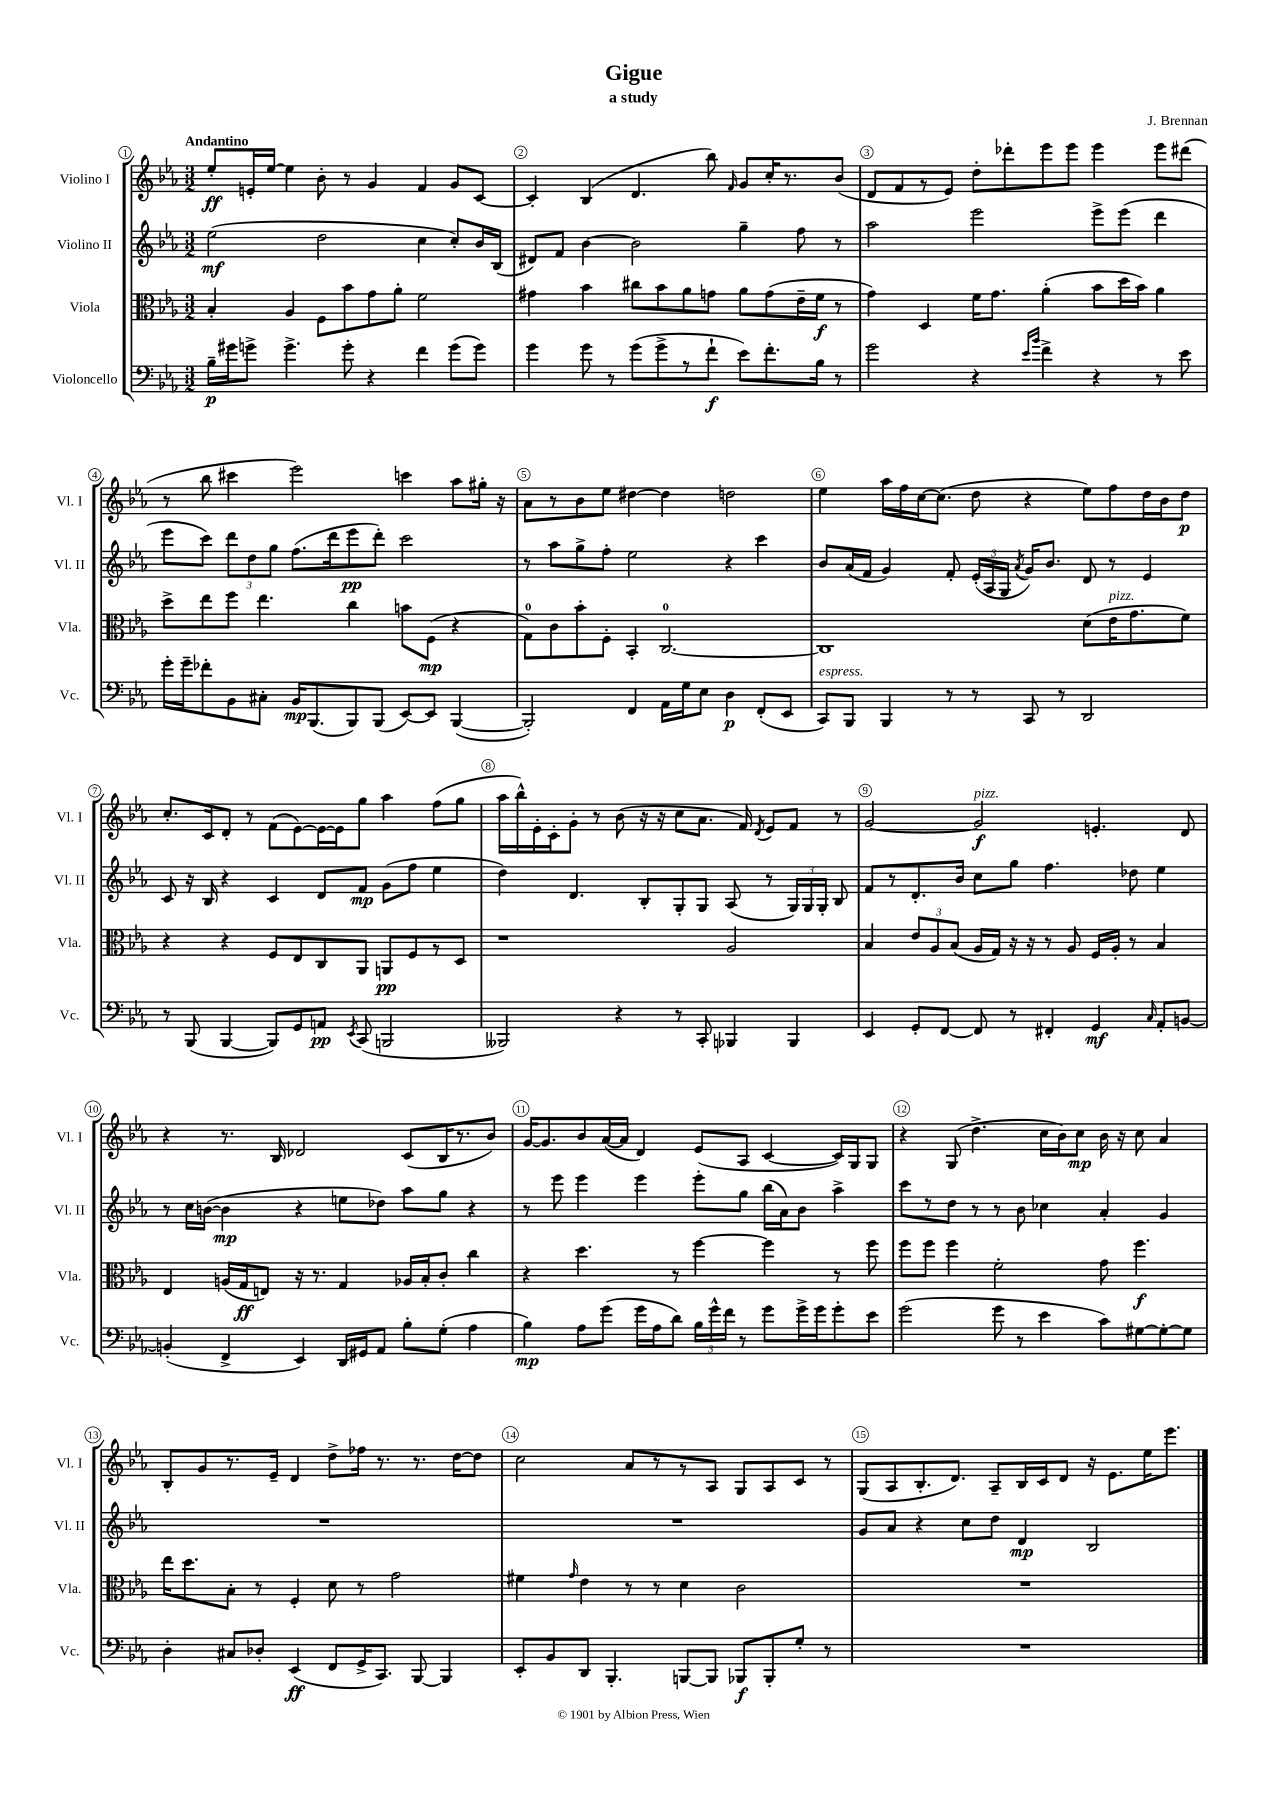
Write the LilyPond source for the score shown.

\header { title = "Gigue" composer = "J. Brennan" subtitle = "a study" }
<<
\new StaffGroup <<
\new Staff = "s0" \with { instrumentName = "Violino I" shortInstrumentName = "Vl. I" } {
    \clef treble \key ees \major \numericTimeSignature \time 3/2 \tempo "Andantino"
    \autoBeamOff ees''8[-.\ff e'16-. ees''16]~ ees''4 bes'8-. r8 g'4 f'4 g'8[ c'8]~ |
    c'4-. bes4( d'4. bes''8) \grace { f'16 } g'8[ c''16-. r8. bes'8]( |
    d'8[ f'8 r8 ees'8]) d''8[-. des'''8-. ees'''8 ees'''8] ees'''4 ees'''8[ dis'''8]( |
    r8 bes''8 cis'''4 ees'''2) c'''4 aes''8[ gis''16]-. r16 |
    aes'8[ r8 bes'8 ees''8] dis''4~ dis''4 d''2 |
    ees''4 aes''16[ f''16 c''16~ c''8.]( d''8 r4 ees''8[) f''8 d''16 bes'16 d''8]\p |
    c''8.[-. c'16 d'8]-. r8 f'8[( ees'8~) ees'16~ ees'16 g''8] aes''4 f''8[( g''8] |
    aes''16[ bes''16-^) ees'16-. c'16-. g'8]-. r8 bes'8( r16 r16 c''8[ aes'8.] f'16) \acciaccatura { d'8 } ees'8[ f'8] r8 |
    g'2~ g'2\f^\markup { \italic "pizz." } e'4.-. d'8 |
    r4 r8. bes16 des'2 c'8[( bes16 r8. bes'8]) |
    g'16[~ g'8. bes'8 aes'16~( aes'16] d'4) ees'8[( aes8] c'4~ c'16[) g16 g8] |
    r4 g8( d''4.-> c''16[ bes'16) c''8]\mp bes'16 r16 c''8 aes'4 |
    bes8[-. g'8 r8. ees'16]-- d'4 d''8[-> fes''16] r8. r8. d''16[~ d''8] |
    c''2 aes'8[ r8 r8 aes8] g8[ aes8 c'8] r8 |
    g8[( aes8 bes8.-. d'8.]) aes8[-- bes16 c'16 d'8] r16 ees'8.[ ees''16 ees'''8.] \bar "|." |
}
\new Staff = "s1" \with { instrumentName = "Violino II" shortInstrumentName = "Vl. II" } {
    \clef treble \key ees \major \numericTimeSignature \time 3/2
    \autoBeamOff ees''2\mf( d''2 c''4 c''8[-.) bes'16 bes16]( |
    dis'8[) f'8] bes'4~ bes'2 g''4-- f''8 r8 |
    aes''2 ees'''2 ees'''8[-> ees'''8]( d'''4 |
    ees'''8[ c'''8]) \tuplet 3/2 { d'''8[ d''8 g''8] } f''8.[( d'''16 ees'''8\pp d'''8]-.) c'''2 |
    r8 aes''8[ g''8-> f''8]-. ees''2 r4 c'''4 |
    bes'8[ aes'16( f'16] g'4) f'8-. \tuplet 3/2 { ees'16[-.( aes16 g16] } \acciaccatura { aes'8 } g'16[) bes'8.] d'8 r8 ees'4 |
    c'8 r16 bes16 r4 c'4 d'8[ f'8]\mp g'8[( f''8] ees''4 |
    d''4) d'4. bes8[-. g8-. g8] aes8( r8 \tuplet 3/2 { g16[) g16 g16]-. } bes8 |
    f'8[ r8 d'8.-. bes'16] c''8[ g''8] f''4. des''8 ees''4 |
    r8 c''16[ b'16]~( b'4\mp r4 e''8[ des''8]) aes''8[ g''8] r4 |
    r8 ees'''8 ees'''4 ees'''4 ees'''8[-. g''8] bes''16[( aes'16) bes'8] aes''4-> |
    c'''8[ r8 d''8] r8 r8 bes'8 ces''4 aes'4-. g'4 |
    R1. |
    R1. |
    g'8[ aes'8] r4 c''8[ d''8] d'4\mp bes2 \bar "|." |
}
\new Staff = "s2" \with { instrumentName = "Viola" shortInstrumentName = "Vla." } {
    \clef alto \key ees \major \numericTimeSignature \time 3/2
    \autoBeamOff bes4-. aes4 f8[ bes'8 g'8 aes'8]-. f'2 |
    gis'4 bes'4 cis''8[ bes'8 aes'8 g'8] aes'8[ g'8( ees'16-- f'16]\f r8 |
    g'4) d4 f'16[ g'8.] aes'4-.( bes'8[ d''16 bes'16]) aes'4 |
    d''8[-> ees''8 f''8] ees''4. c''4 b'8[ f8]\mp( r4 |
    g8[-0) c'8 bes'8-. f8]-. bes,4-. c2.-0~ |
    c1 d'8[( ees'16^\markup { \italic "pizz." } g'8. f'8]) |
    r4 r4 f8[ ees8 c8 aes,8] a,8[\pp f8 r8 d8] |
    r1 aes2 |
    bes4 \tuplet 3/2 { ees'8[ aes8 bes8]( } aes16[ g16]) r16 r16 r8 aes8 f16[ aes16]-. r8 bes4 |
    ees4 a16[( g16\ff e8]) r16 r8. g4 aes16[ bes16-. c'8]-. c''4 |
    r4 d''4. r8 f''4~ f''4 r8 f''8 |
    f''8[ f''8] f''4 f'2-. g'8 f''4.\f |
    ees''16[ d''8. bes8]-. r8 f4-. d'8 r8 g'2 |
    fis'4 \grace { g'16 } ees'4 r8 r8 d'4 c'2 |
    R1. \bar "|." |
}
\new Staff = "s3" \with { instrumentName = "Violoncello" shortInstrumentName = "Vc." } {
    \clef bass \key ees \major \numericTimeSignature \time 3/2
    \autoBeamOff bes16[--\p gis'16 g'8]-> g'4.-> g'8-. r4 f'4 g'8[( g'8]) |
    g'4 g'8 r8 g'8[( g'8-> r8 f'8]-!\f ees'8[) f'8.-. bes16] r8 |
    g'2 r4 \grace { ees'16[ bes'16] } f'4-> r4 r8 ees'8 |
    g'16[-. g'16-- fes'8-. bes,8 cis8]-. bes,16[\mp bes,,8.( bes,,8) bes,,8]( ees,8[~) ees,8] bes,,4~( |
    bes,,2-.) f,4 aes,16[ g16 ees8] d4\p f,8[-.( ees,8] |
    c,8[^\markup { \italic "espress." }) bes,,8] bes,,4 r8 r8 c,8 r8 d,2 |
    r8 bes,,8( bes,,4~ bes,,8[) g,8 a,8]\pp \acciaccatura { ees,8 } c,8( b,,2 |
    beses,,2) r4 r8 c,8-. bes,,4 bes,,4 |
    ees,4 g,8[-. f,8]~ f,8 r8 fis,4-. g,4\mf \grace { c16 } aes,8[-. b,8]~ |
    b,4-.( f,4-> ees,4) d,16[ gis,16 aes,8] bes8[-. g8]-.( aes4 |
    bes4\mp) aes8[ g'8]( g'16[ aes16 d'8]) \tuplet 3/2 { bes16[ g'16-^ f'16] } r8 g'8[ g'16-> g'16 g'8-. ees'8] |
    g'2( g'8 r8 ees'4 c'8[) gis8~ gis8~-. gis8] |
    d4-. cis8[ des8]-. ees,4\ff( f,8[ g,16-> c,8.]) bes,,8~ bes,,4 |
    ees,8[-. bes,8 d,8] bes,,4.-. b,,8[~ b,,8] bes,,8[\f bes,,8-. g8]-. r8 |
    R1. \bar "|." |
}
>>
>>
\layout { \context { \Score \override BarNumber.break-visibility = ##(#f #t #t) barNumberVisibility = #all-bar-numbers-visible \override BarNumber.stencil = #(make-stencil-circler 0.1 0.3 ly:text-interface::print) } }
